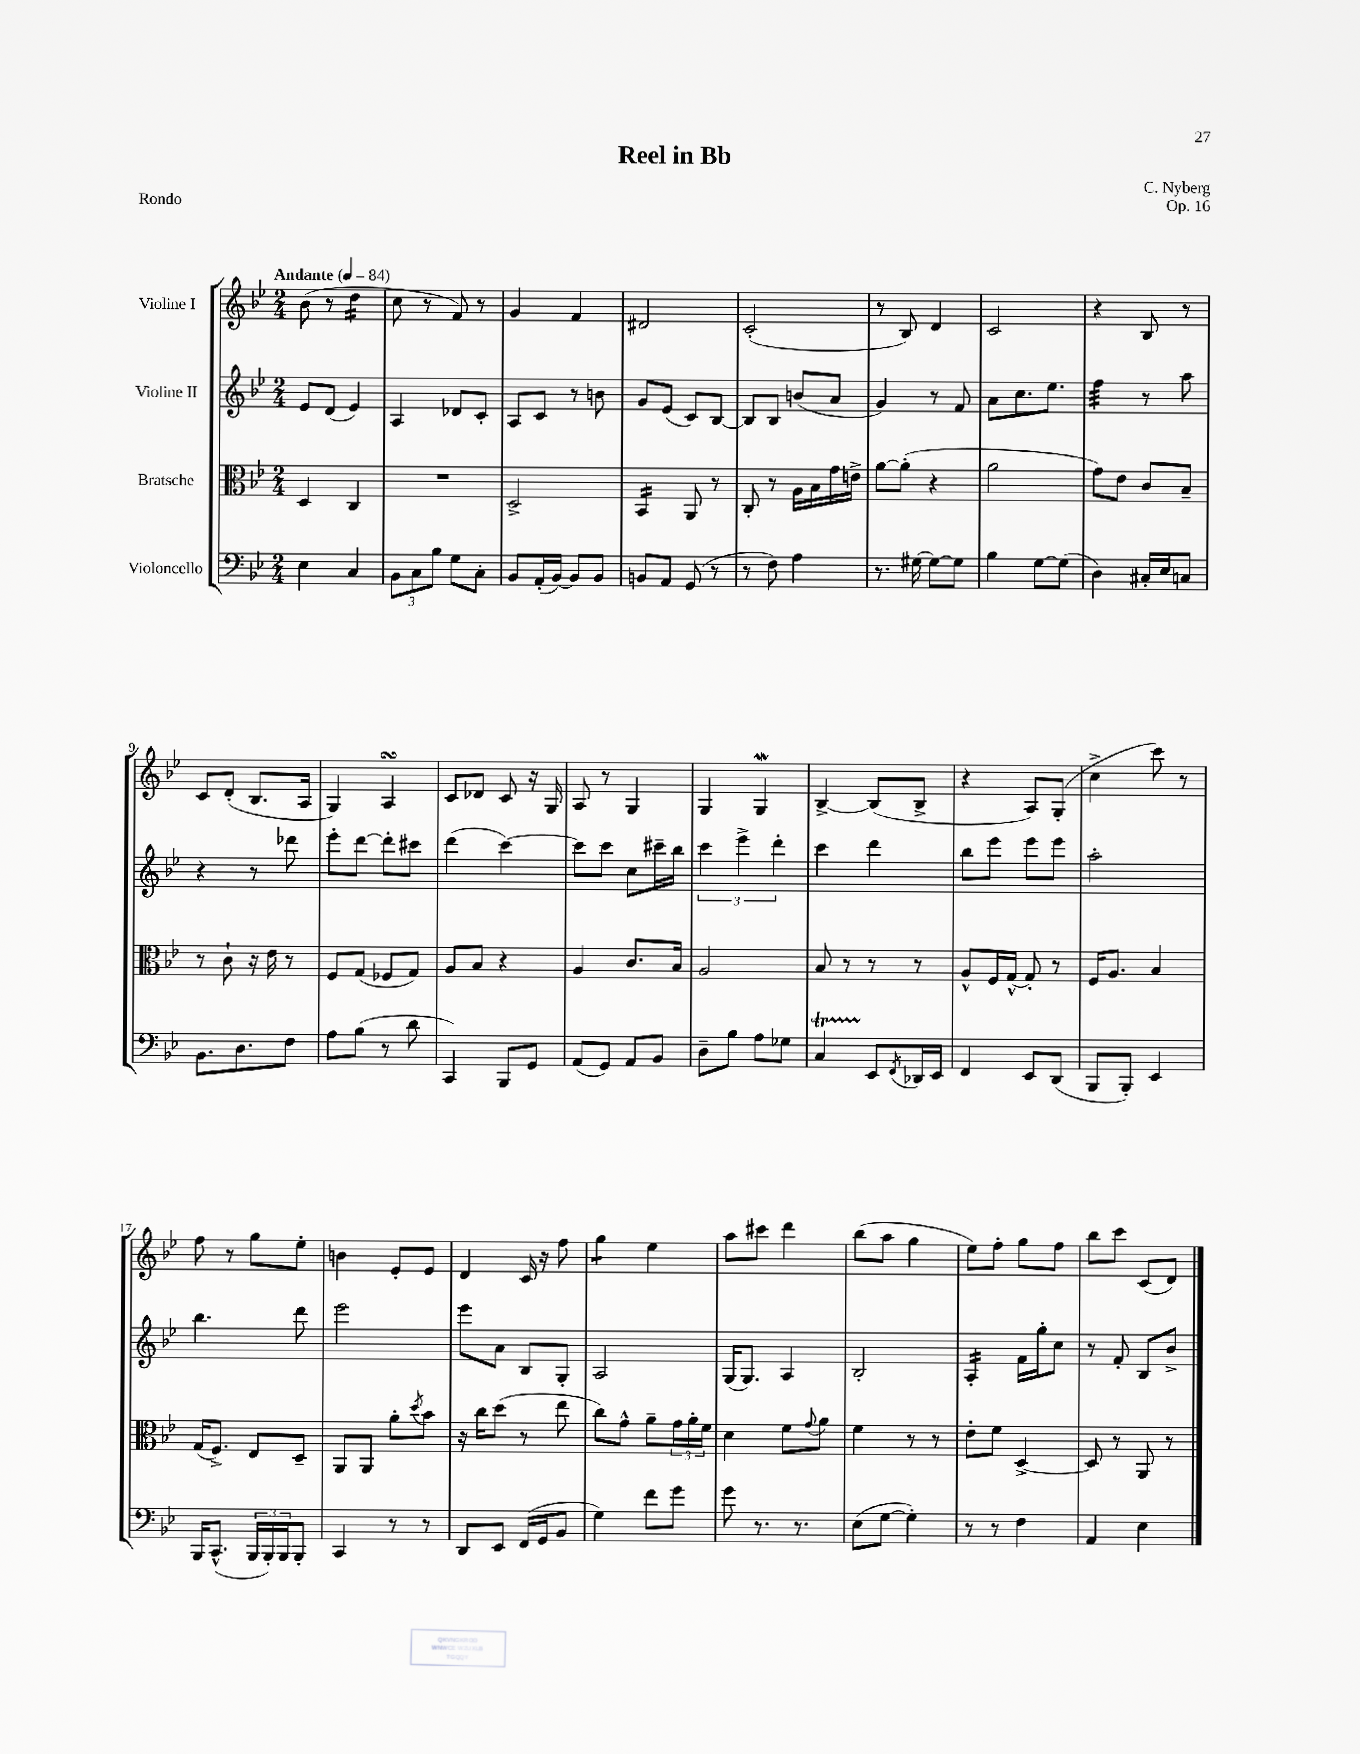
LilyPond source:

\header { title = "Reel in Bb" composer = "C. Nyberg" opus = "Op. 16" piece = "Rondo" }
<<
\new StaffGroup <<
\new Staff = "s0" \with { instrumentName = "Violine I" } {
    \clef treble \key bes \major \numericTimeSignature \time 2/4 \tempo "Andante" 4 = 84
    bes'8( r8 d''4:16 |
    c''8 r8 f'8) r8 |
    g'4 f'4 |
    dis'2 |
    c'2-.( |
    r8 bes8) d'4 |
    c'2 |
    r4 bes8 r8 |
    c'8 d'8-.( bes8. a16 |
    g4) a4\turn |
    c'8 des'8 c'8 r16 g16 |
    a8 r8 g4 |
    g4 g4\mordent |
    bes4~-> bes8( bes8-> |
    r4 a8) g8-.( |
    c''4-> c'''8) r8 |
    f''8 r8 g''8 ees''8-. |
    b'4 ees'8-. ees'8 |
    d'4 c'16 r16 f''8 |
    g''4:8 ees''4 |
    a''8 cis'''8 d'''4 |
    bes''8( a''8 g''4 |
    ees''8) f''8-. g''8 f''8 |
    bes''8 c'''8 c'8( d'8) \bar "|." |
}
\new Staff = "s1" \with { instrumentName = "Violine II" } {
    \clef treble \key bes \major \numericTimeSignature \time 2/4
    ees'8 d'8( ees'4) |
    a4 des'8 c'8-. |
    a8 c'8 r8 b'8 |
    g'8 ees'8( c'8) bes8~ |
    bes8 bes8 b'8( a'8 |
    g'4) r8 f'8 |
    a'8 c''8. ees''8. |
    f''4:32 r8 a''8 |
    r4 r8 des'''8 |
    ees'''8-. d'''8~ d'''8-. cis'''8 |
    d'''4( c'''4~) |
    c'''8 c'''8 c''8 cis'''16-- bes''16 |
    \tuplet 3/2 { c'''4 ees'''4-> d'''4-. } |
    c'''4 d'''4 |
    bes''8 ees'''8 ees'''8 ees'''8 |
    a''2-. |
    bes''4. d'''8 |
    ees'''2 |
    ees'''8 a'8 bes8 g8-. |
    a2 |
    g16( g8.) a4 |
    bes2-. |
    a4:16-. f'16 g''16-. c''8 |
    r8 f'8-. bes8 bes'8-> \bar "|." |
}
\new Staff = "s2" \with { instrumentName = "Bratsche" } {
    \clef alto \key bes \major \numericTimeSignature \time 2/4
    d4 c4 |
    R2 |
    d2-> |
    bes,4:16 a,8 r8 |
    c8-. r8 a16 bes16 g'16 e'16-> |
    a'8~ a'8-.( r4 |
    a'2 |
    g'8) ees'8 c'8 bes8-- |
    r8 c'8-! r16 ees'16 r8 |
    f8 g8( fes8 g8) |
    a8 bes8 r4 |
    a4 c'8. bes16 |
    a2 |
    bes8 r8 r8 r8 |
    a8-^ f16 g16~-^ g8-. r8 |
    f16 a8. bes4 |
    g16( f8.->) ees8 d8-- |
    a,8 a,8 a'8-. \acciaccatura { d''8 } bes'8 |
    r16 c''16 d''8( r8 ees''8 |
    c''8) g'8-^ a'8-- \tuplet 3/2 { g'16 a'16-. f'16 } |
    d'4 f'8 \appoggiatura { g'8 } a'8 |
    f'4 r8 r8 |
    ees'8-. f'8 d4~-> |
    d8 r8 a,8 r8 \bar "|." |
}
\new Staff = "s3" \with { instrumentName = "Violoncello" } {
    \clef bass \key bes \major \numericTimeSignature \time 2/4
    ees4 c4 |
    \tuplet 3/2 { bes,8 c8 bes8 } g8 c8-. |
    bes,8 a,16-.( bes,16~) bes,8 bes,8 |
    b,8 a,8 g,8( r8 |
    r8 f8) a4 |
    r8. gis16~ gis8~ gis8 |
    bes4 g8~ g8( |
    d4) cis16-. ees16 c8 |
    bes,8. d8. f8 |
    a8 bes8( r8 d'8 |
    c,4) bes,,8 g,8 |
    a,8( g,8) a,8 bes,8 |
    d8-- bes8 a8 ges8 |
    c4\startTrillSpan ees,8\stopTrillSpan \acciaccatura { f,8 } des,16 ees,16 |
    f,4 ees,8 d,8( |
    bes,,8 bes,,8-.) ees,4 |
    bes,,16 c,8.-^( \tuplet 3/2 { bes,,16 bes,,16-.) bes,,16 } bes,,8-. |
    c,4 r8 r8 |
    d,8 ees,8 f,16( g,16 bes,8 |
    g4) f'8 g'8 |
    g'8 r8. r8. |
    ees8( g8~ g4-.) |
    r8 r8 f4 |
    a,4 ees4 \bar "|." |
}
>>
>>
